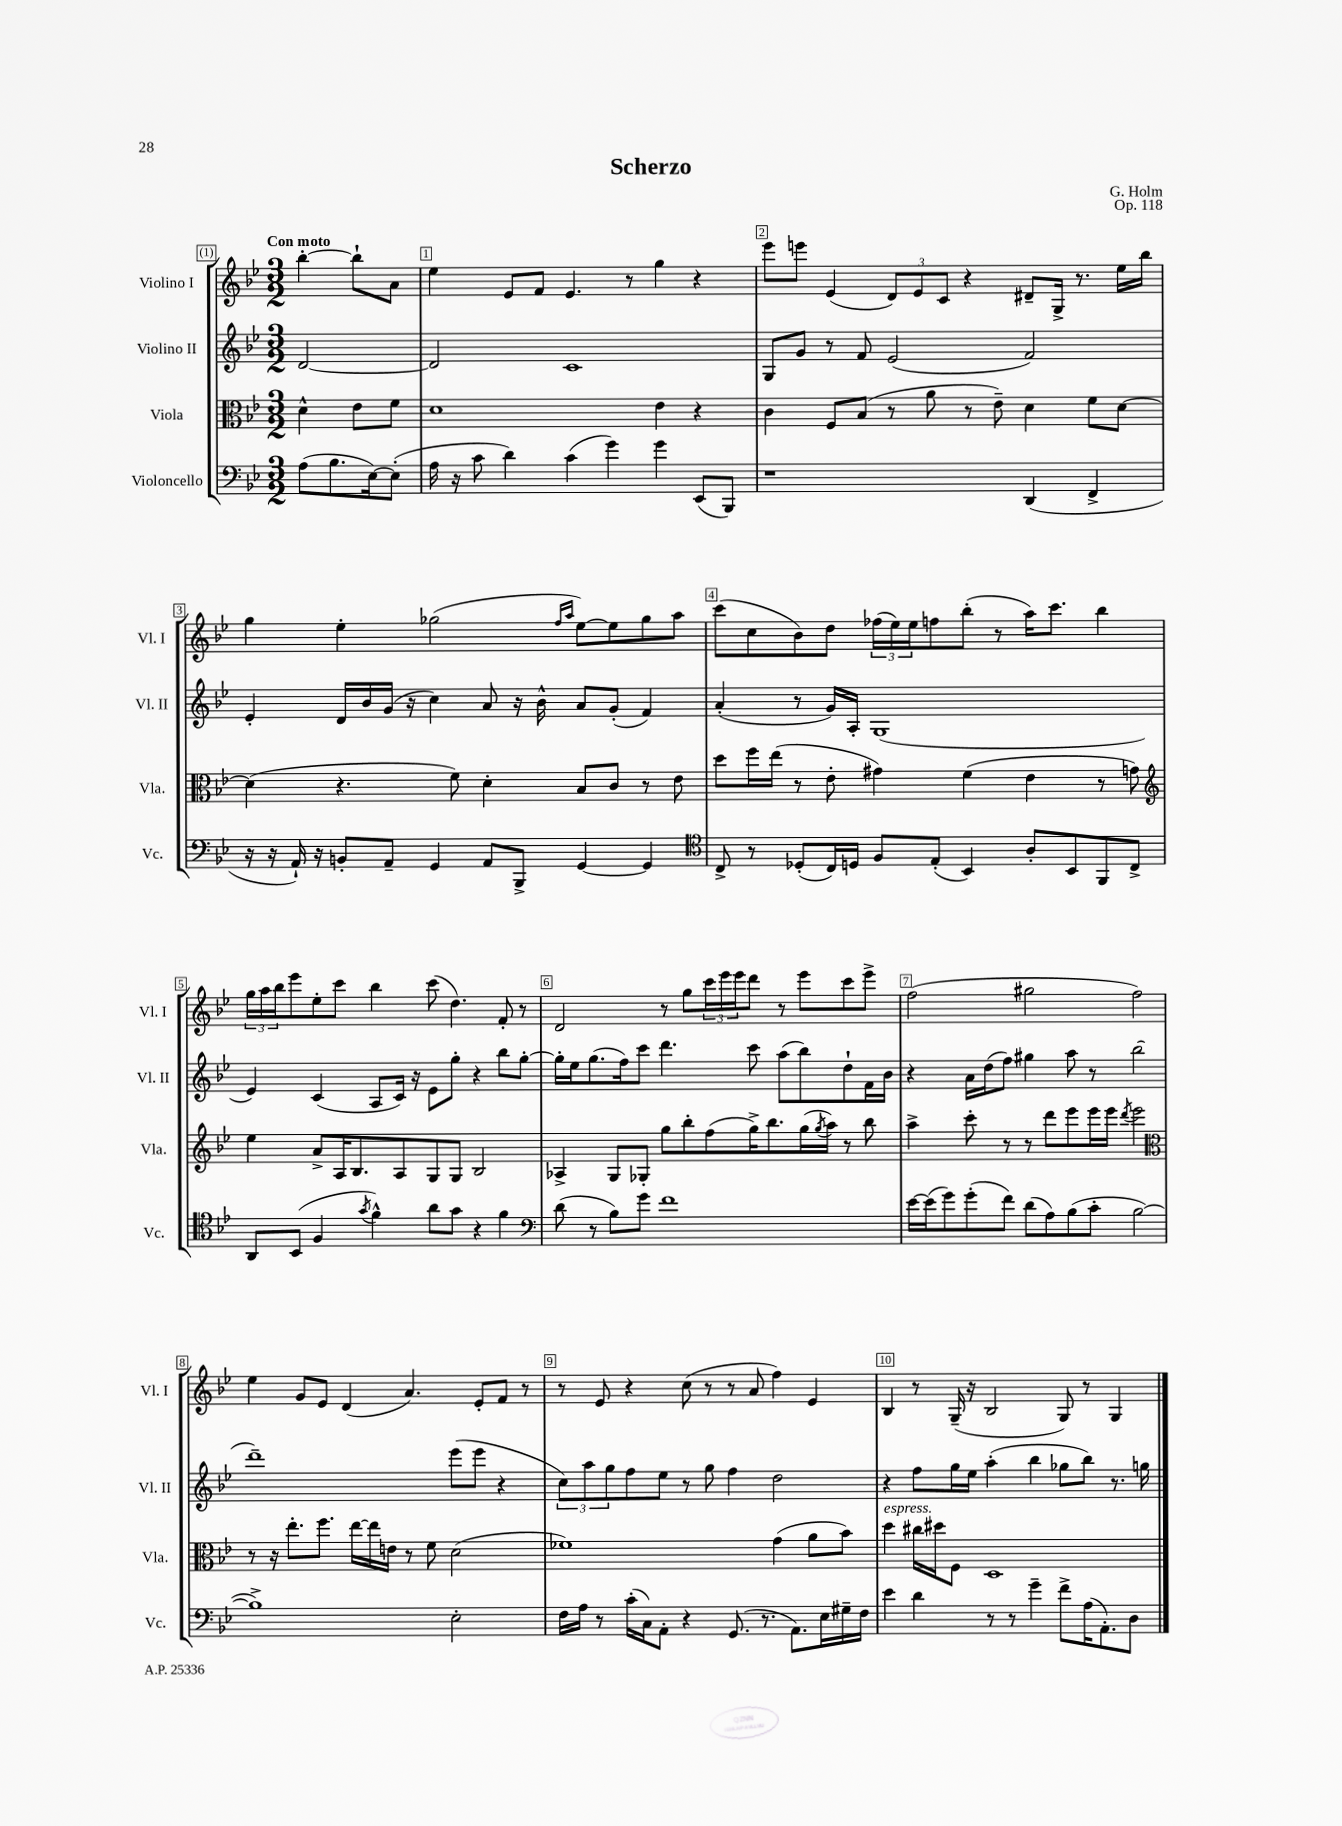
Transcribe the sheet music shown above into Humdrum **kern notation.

**kern	**kern	**kern	**kern
*part4	*part3	*part2	*part1
*staff4	*staff3	*staff2	*staff1
*I"Violoncello	*I"Viola	*I"Violino II	*I"Violino I
*I'Vc.	*I'Vla.	*I'Vl. II	*I'Vl. I
*clefF4	*clefC3	*clefG2	*clefG2
*k[b-e-]	*k[b-e-]	*k[b-e-]	*k[b-e-]
*M3/2	*M3/2	*M3/2	*M3/2
=	=	=	=
!	!	!	!LO:TX:a:B:t=Con moto
(8A\L	4d^^\	[2d/	[4bb-'\
8.B-\	.	.	.
.	8e-\L	.	8bb-`\L]
[16E-\k)	.	.	.
(8E-'\J]	8f\J	.	8a\J
=1	=1	=1	=1
16A\	1d	2d/]	4ee-\
16r	.	.	.
8c\	.	.	.
4d\)	.	.	8e-/L
.	.	.	8f/J
(4c\	.	1c	4.e-/
4g\)	.	.	.
.	.	.	8r
4g\	4e-\	.	4gg\
(8EE-/L	4r	.	4r
8BBB-/J)	.	.	.
=2	=2	=2	=2
1r	4c\	8G/L	8eee-\L
.	.	8g/J	8eeen\J
.	8F/L	8r	(4e-/
.	(8B-/J	8f/	.
.	8r	(2e-/	12d/L)
.	.	.	12e-/
.	8a\	.	.
.	.	.	12c/J
.	8r	.	4r
.	8e-~\)	.	.
(4DD/	4d\	2f/)	8d#X~/L
.	.	.	16G^/Jk
.	.	.	8.r
4FF^/	8f\L	.	.
.	[8d\J	.	16ee-\LL
.	.	.	16bb-\JJ
!!LO:LB:g=z
=3	=3	=3	=3
16r	(4d\]	4e-'/	4gg\
16r	.	.	.
16AA`/)	.	.	.
16r	.	.	.
8BBn'/L	4.r	16d/LL	4ee-'\
.	.	16b-/	.
8AA~/J	.	(16g/JJ	.
.	.	16r	.
4GG/	.	4cc\)	(2gg-X\
.	8f\)	.	.
8AA/L	4d'\	8a/	.
8BBB-^/J	.	16r	.
.	.	16b-^^\	.
.	.	.	16qqff/LL
.	.	.	16qqaa/JJ
[4GG/	8B-/L	8a/L	[8ee-\L)
.	8c/J	(8g'/J	8ee-\]
4GG/]	8r	4f/)	8gg-\
.	8e-\	.	8aa\J
=4	=4	=4	=4
*clefC4	*	*	*
8C^/	8dd\L	(4a'/	(8ccc\L
8r	16ff\L	.	8cc\
.	(16ee-\JJ	.	.
(8D-X'/L	8r	8r	8b-\)
16C/L)	8e-'\	16g/LL)	8dd\J
16Dn/JJ	.	16A'/JJ	.
8F/L	4g#X\)	(1G	(24ff-X\LL
.	.	.	24ee-\)
.	.	.	24ee-\J
(8E-'/J	.	.	8ffn\
4BB-/)	(4f\	.	(8bb-'\J
.	.	.	8r
8A'/L	4e-\	.	16aa\KL)
.	.	.	8.ccc\J
8BB-/	.	.	.
8FF/	8r	.	4bb-\
8C^/J	8gn\)	.	.
!!LO:LB:g=z
=5	=5	=5	=5
*	*clefG2	*	*
8AA/L	4ee-\	4e-/)	24gg\LL
.	.	.	24aa\
.	.	.	24bb-\J
(8BB-/J	.	.	8eee-\
4F/	8a^/L	(4c/	8ee-'\
.	16A/K	.	8ccc\J
.	8.B-/	.	.
8qg/	.	.	.
4f^^\)	.	8A/L	4bb-\
.	8A/	16c/Jk)	.
.	.	16r	.
8a\L	8G/	8e-\L	(8ccc\
8g\J	8G/J	8gg'\J	4.dd\)
4r	2B-/	4r	.
4f\	.	8bb-\L	8f'/
.	.	[8gg'\J	8r
=6	=6	=6	=6
*clefF4	*	*	*
(8d\	4A-X^/	16gg'\LL]	2d/
.	.	16ee-\J	.
8r	.	(8.gg\	.
8B-\L)	8G/L	.	.
.	.	16ff\k)	.
8g\J	8G-X'/J	8ccc\J	.
1f	8gg\L	4.ddd\	8r
.	8bb-'\	.	8gg\L
.	(8ff\	.	24ccc\L
.	.	.	24eee-\
.	.	.	24eee-\J
.	16gg^\K)	8ccc\	8ddd\J
.	8.bb-\	.	.
.	.	(8aa\L	8r
.	(16gg\L	8bb-\)	8eee-\L
.	8qgg/	.	.
.	16aa\JJ)	.	.
.	8r	8dd`\	8ccc\
.	8bb-\	16f\L	8eee-^\J
.	.	16b-\JJ	.
=7	=7	=7	=7
[16e-\LL	4aa^\	4r	(2ff\
(16e-\J]	.	.	.
8g\)	.	.	.
(8g'\	8ccc'\	16a\LL	.
.	.	(16dd\J	.
8f\J)	8r	8ff\J)	.
(8d\L	8r	4gg#X\	2gg#X\
8A\)	8ddd\L	.	.
(8B-\	8eee-\	8aa\	.
8c'\J	16eee-\L	8r	.
.	16eee-\JJ	.	.
.	8qddd/	.	.
[2B-\	2eee-\	(2bb-\	2ff\)
!!LO:LB:g=z
=8	=8	=8	=8
*	*clefC3	*	*
1B-^])	8r	1ddd~)	4ee-\
.	16r	.	.
.	8.ee-'\L	.	.
.	.	.	8g/L
.	8.ff\J	.	8e-/J
.	.	.	(4d/
.	[16ee-\LL	.	.
.	16ee-\]	.	.
.	16en\JJ	.	.
.	8r	.	4.a/)
.	8f\	.	.
2E-'\	(2d\	(8eee-\L	.
.	.	8eee-\J	8e-'/L
.	.	4r	8f/J
.	.	.	8r
=9	=9	=9	=9
16F\LL	1f-X)	12cc\L)	8r
16A\JJ	.	.	.
.	.	12aa\	.
8r	.	.	8e-/
.	.	12gg\	.
(16c'\LL	.	8ff\	4r
16C\J)	.	.	.
8AA'\J	.	8ee-\J	.
4r	.	8r	(8cc\
.	.	8gg\	8r
(8.GG/	.	4ff\	8r
.	.	.	8a/
8.r	.	.	.
.	(4g\	2dd\	4ff\)
8.AA\L)	.	.	.
.	8a\L	.	4e-/
16E-\L	.	.	.
16G#X~\	8b-\J)	.	.
16F\JJ	.	.	.
=10	=10	=10	=10
!	!LO:TX:a:i:t=espress.	!	!
4e-\	4dd\	4r	4B-/
4d\	16cc#X\LL	8ff\L	8r
.	16dd#X\J	.	.
.	8F\J	16gg\L	(16G~/
.	.	16ee-\JJ	16r
8r	1D	(4aa'\	2B-/
8r	.	.	.
4g~\	.	4bb-\	.
8f^\L	.	8gg-X\L	8G/)
(16A\K	.	8bb-\J)	8r
8.AA'\)	.	.	.
.	.	8.r	4G/
8D\J	.	.	.
.	.	16ggn\	.
==	==	==	==
*-	*-	*-	*-
